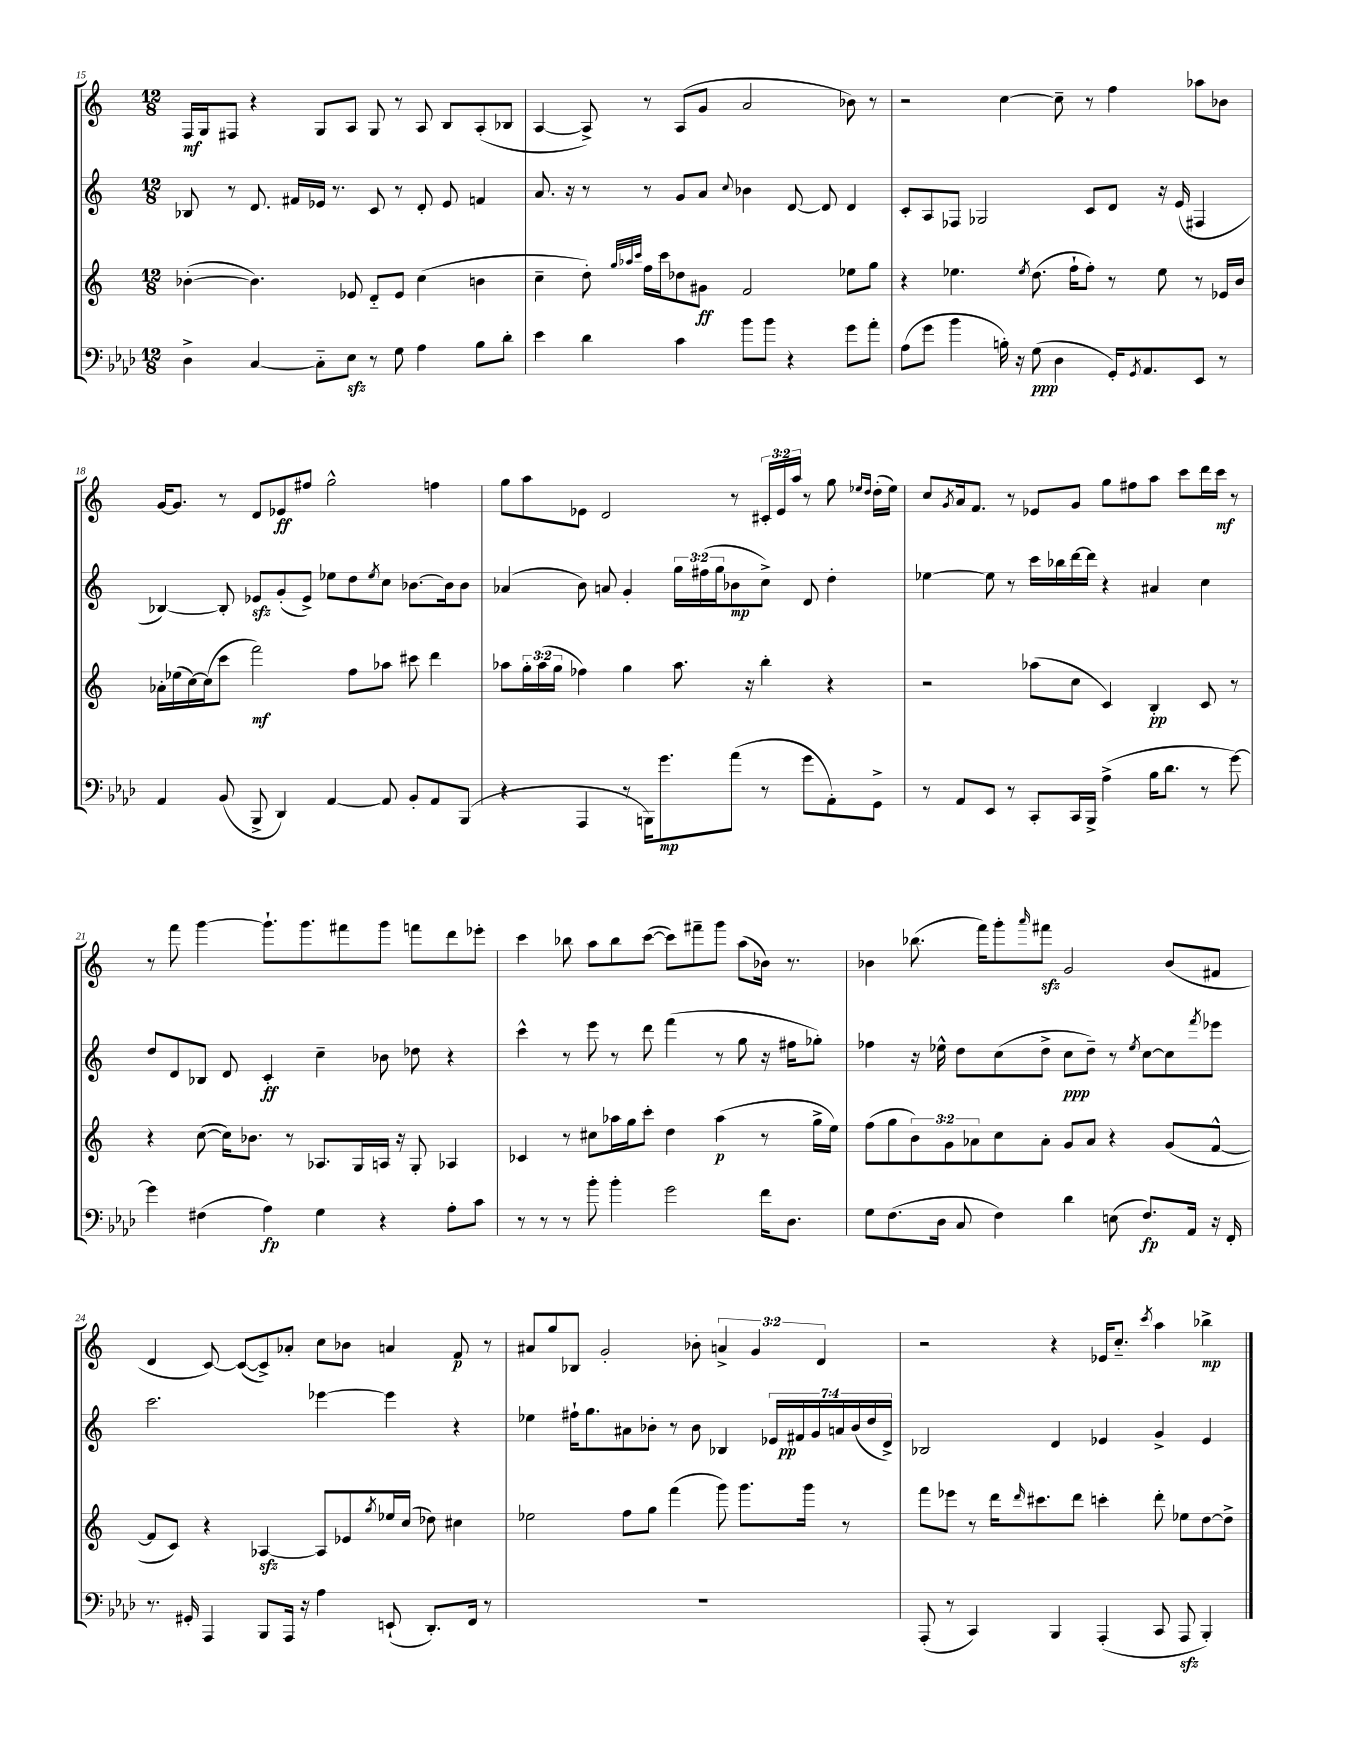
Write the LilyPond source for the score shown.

<<
\new StaffGroup <<
\new Staff = "s0" {
    \clef treble \key c \major \numericTimeSignature \time 12/8 \override Staff.TupletNumber.text = #tuplet-number::calc-fraction-text
    f16\mf g16 fis8 r4 g8 a8 g8 r8 a8 b8 a8-.( bes8 |
    a4~ a8->) r8 a8( g'8 a'2 bes'8) r8 |
    r2 c''4~ c''8-- r8 f''4 aes''8 bes'8 |
    g'16~ g'8. r8 d'8 ees'8\ff fis''8 g''2-^ f''4 |
    g''8 a''8 ees'8 d'2 r8 \tuplet 3/2 { cis'16-. ees'16 a''16 } r8 g''8 \grace { ees''16 d''16 } d''16-.( ees''16) |
    c''8 \acciaccatura { g'8 } a'16 f'8. r8 ees'8 g'8 g''8 fis''8 a''8 c'''8 d'''16 c'''16\mf r8 |
    r8 f'''8 g'''4~ g'''8.-! g'''8. fis'''8 g'''8 f'''8 d'''8 ees'''8-. |
    c'''4 bes''8 a''8 bes''8 c'''8~( c'''8) fis'''8-- g'''8 a''8( bes'16) r8. |
    bes'4 bes''8.( f'''16) g'''8-. \grace { a'''16 } fis'''8\sfz g'2 bes'8( fis'8 |
    d'4 c'8~) c'8~( c'8->) aes'8-. c''8 bes'8 a'4 f'8\p r8 |
    ais'8 g''8 bes8 g'2-. bes'8-. \tuplet 3/2 { a'4-> g'4 d'4 } |
    r2 r4 ees'16 c''8.-_ \acciaccatura { c'''8 } a''4 bes''4->\mp \bar "|." |
}
\new Staff = "s1" {
    \clef treble \key c \major \numericTimeSignature \time 12/8 \override Staff.TupletNumber.text = #tuplet-number::calc-fraction-text
    bes8 r8 d'8. fis'16 ees'16 r8. c'8 r8 d'8-. ees'8 f'4 |
    a'8. r16 r8 r8 g'8 a'8 \appoggiatura { c''8 } bes'4 d'8~ d'8 d'4 |
    c'8-. a8 fes8 ges2 c'8 d'8 r16 e'16( fis4 |
    bes4~) bes8-. ees'8\sfz g'8-.( ees'8->) ees''8 d''8 \acciaccatura { ees''8 } c''8 bes'8.~ bes'16 bes'8 |
    aes'4( b'8) a'8 g'4-. \tuplet 3/2 { g''16 fis''16( g''16 } bes'8\mp c''8->) d'8 d''4-. |
    ees''4~ ees''8 r8 c'''16 bes''16 d'''16~ d'''16 r4 ais'4 c''4 |
    d''8 d'8 bes8 d'8 c'4-.\ff c''4-- bes'8 des''8 r4 |
    c'''4-^ r8 e'''8 r8 d'''8 f'''4( r8 g''8 r16 fis''16 ges''8-.) |
    fes''4 r16 ees''16-^ d''8 c''8( d''8-> c''8\ppp d''8--) r8 \acciaccatura { ees''8 } c''8~ c''8 \acciaccatura { f'''8 } ees'''8 |
    c'''2. ees'''4~ ees'''4 r4 |
    ees''4 fis''16-! g''8. ais'8 bes'8-. r8 bes'8 bes4 \tuplet 7/4 { ees'16 fis'16\pp g'16 a'16 bes'16( d''16 d'16->) } |
    bes2 d'4 ees'4 g'4-> ees'4 \bar "|." |
}
\new Staff = "s2" {
    \clef treble \key c \major \numericTimeSignature \time 12/8 \override Staff.TupletNumber.text = #tuplet-number::calc-fraction-text
    bes'4~-.( bes'4.) ees'8 d'8-_ ees'8 c''4( b'4 |
    c''4-- d''8-.) \grace { g''32 aes''32 c'''32 } f''16 c'''16 des''8 gis'8\ff f'2 ees''8 g''8 |
    r4 ees''4. \acciaccatura { ees''8 } d''8.( f''16-! f''8-.) r8 ees''8 r8 ees'16 b'16 |
    aes'16-. ees''16( c''16~) c''16( c'''8 f'''2\mf) f''8 aes''8 cis'''8 d'''4 |
    aes''8 \tuplet 3/2 { g''16-. aes''16( g''16 } fes''4) g''4 aes''8. r16 b''4-. r4 |
    r2 aes''8( c''8 c'4) b4-.\pp c'8 r8 |
    r4 c''8~( c''16) bes'8. r8 aes8. g16 a16 r16 g8-. aes4 |
    ces'4 r8 cis''8 aes''16 g''16 c'''8-. d''4 aes''4\p( r8 g''16-> e''16) |
    f''8( g''8 \tuplet 3/2 { b'8) g'8 aes'8 } c''8 aes'8-. g'8 aes'8 r4 g'8( f'8~-^ |
    f'8 c'8) r4 aes4~\sfz aes8 ees'8 \acciaccatura { g''8 } ees''16 c''16( des''8) cis''4 |
    ees''2 f''8 g''8 f'''4( g'''8) g'''8. g'''16 r8 |
    f'''8 ees'''8 r8 d'''16 \grace { d'''16 } cis'''8. d'''8 c'''4-. d'''8-. ees''8 d''8~ d''8-> \bar "|." |
}
\new Staff = "s3" {
    \clef bass \key aes \major \numericTimeSignature \time 12/8
    des4-> c4~ c8-_ ees8\sfz r8 g8 aes4 bes8 des'8-. |
    ees'4 des'4 c'4 bes'8 bes'8 r4 g'8 aes'8-. |
    aes8( g'8 bes'4 b16-.) r16 g8\ppp( des4 g,16-.) \acciaccatura { g,8 } aes,8. ees,8 r8 |
    aes,4 bes,8( bes,,8-> des,4) aes,4~ aes,8 bes,8-. aes,8 bes,,8( |
    r4 aes,,4 r8 b,,16) g'8.\mp aes'8( r8 g'8 aes,8-.) g,8-> |
    r8 aes,8 ees,8 r8 c,8-. c,16 bes,,16-> aes4->( bes16 des'8. r8 g'8~) |
    g'4 fis4( aes4\fp) g4 r4 aes8-. c'8 |
    r8 r8 r8 bes'8-. bes'4-. g'2 f'16 des8. |
    g8 f8.( des16 c8 f4) des'4 e8( f8.\fp) aes,16 r16 f,16-. |
    r8. gis,16-. aes,,4 bes,,8 aes,,16 r16 aes4 e,8-!( des,8.-.) f,16 r8 |
    R1. |
    aes,,8-.( r8 c,4) bes,,4 aes,,4-.( c,8 aes,,8\sfz bes,,4-.) \bar "|." |
}
>>
>>
\layout { \context { \Score currentBarNumber = #15 } }
